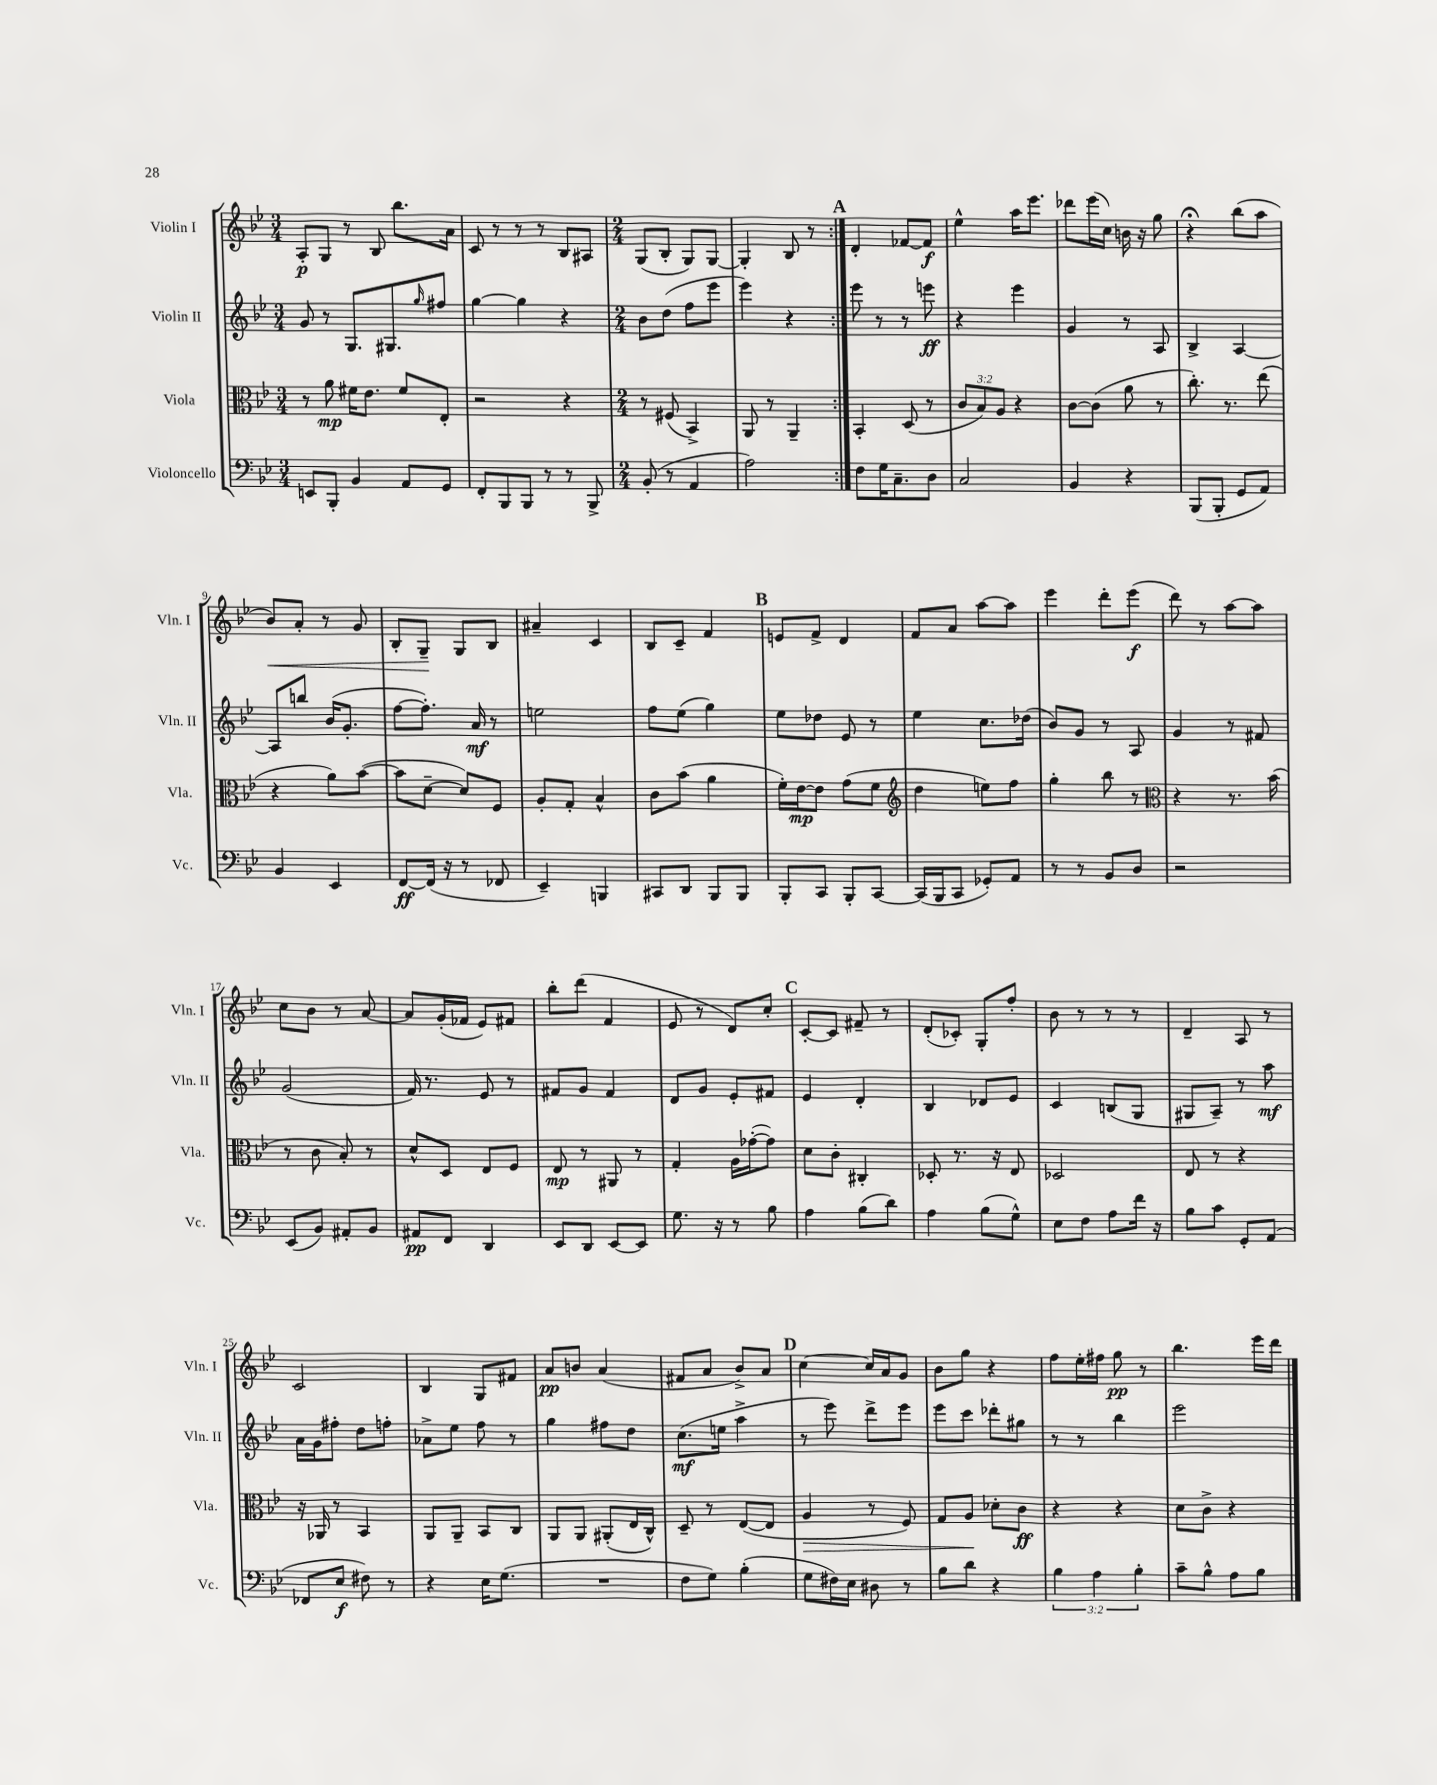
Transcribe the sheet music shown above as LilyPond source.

<<
\new StaffGroup <<
\new Staff = "s0" \with { instrumentName = "Violin I" shortInstrumentName = "Vln. I" } {
    \clef treble \key bes \major \numericTimeSignature \time 3/4
    \repeat volta 2 { a8-.\p g8 r8 bes8 bes''8. a'16 |
    c'8 r8 r8 r8 bes8 ais8 |
    \numericTimeSignature \time 2/4 g8( bes8-. g8) g8~ |
    g4-. bes8 r8 | }
    \mark \markup { \bold "A" } d'4-. fes'8~ fes'8\f |
    ees''4-^ a''16 ees'''8. |
    des'''8 ees'''16( c''16) b'16 r16 g''8 |
    r4\fermata bes''8( a''8 |
    bes'8\<) a'8-. r8 g'8 |
    bes8-. g8--\! g8 bes8 |
    ais'4-- c'4 |
    bes8 c'8-- f'4 |
    \mark \markup { \bold "B" } e'8 f'8-> d'4 |
    f'8 a'8 a''8~ a''8 |
    ees'''4 d'''8-. ees'''8\f( |
    d'''8) r8 a''8~ a''8 |
    c''8 bes'8 r8 a'8~ |
    a'8 g'16-.( fes'16 ees'8) fis'8 |
    bes''8-. d'''8( f'4 |
    ees'8 r8 d'8) c''8-. |
    \mark \markup { \bold "C" } c'8~-. c'8 fis'8-- r8 |
    d'8-.( ces'8-.) g8-. f''8-. |
    bes'8 r8 r8 r8 |
    d'4-- a8 r8 |
    c'2 |
    bes4 g8 fis'8 |
    a'8\pp b'8 a'4( |
    fis'8 a'8 bes'8->) a'8 |
    \mark \markup { \bold "D" } c''4~ c''16 a'16 g'8 |
    bes'8 g''8 r4 |
    f''8 ees''16-. fis''16 g''8\pp r8 |
    bes''4. ees'''16 d'''16 \bar "|." |
}
\new Staff = "s1" \with { instrumentName = "Violin II" shortInstrumentName = "Vln. II" } {
    \clef treble \key bes \major \numericTimeSignature \time 3/4
    \repeat volta 2 { g'8 r8 g8. gis8. \grace { g''16 } fis''8 |
    g''4~ g''4 r4 |
    \numericTimeSignature \time 2/4 bes'8 d''8( f''8 ees'''8 |
    ees'''4) r4 | }
    \mark \markup { \bold "A" } ees'''8 r8 r8 e'''8\ff |
    r4 ees'''4 |
    g'4 r8 a8 |
    bes4-> a4~ |
    a8 b''8 bes'16( g'8.-. |
    f''8~ f''8.-.) a'16\mf r8 |
    e''2 |
    f''8 ees''8( g''4) |
    \mark \markup { \bold "B" } ees''8 des''8 ees'8 r8 |
    ees''4 c''8. des''16( |
    bes'8) g'8 r8 a8 |
    g'4 r8 fis'8 |
    g'2( |
    f'16) r8. ees'8 r8 |
    fis'8 g'8 fis'4 |
    d'8 g'8 ees'8-. fis'8 |
    \mark \markup { \bold "C" } ees'4 d'4-. |
    bes4 des'8 ees'8 |
    c'4 b8( g8 |
    gis8 a8--) r8 a''8\mf |
    a'16 g'16 fis''8-. d''8 f''8-. |
    aes'8-> ees''8 f''8 r8 |
    g''4 fis''8 d''8 |
    c''8.\mf( e''16 a''4-> |
    \mark \markup { \bold "D" } r8 ees'''8) d'''8-> ees'''8 |
    ees'''8 c'''8 des'''8-. gis''8 |
    r8 r8 bes''4 |
    ees'''2 \bar "|." |
}
\new Staff = "s2" \with { instrumentName = "Viola" shortInstrumentName = "Vla." } {
    \clef alto \key bes \major \numericTimeSignature \time 3/4 \override Staff.TupletNumber.text = #tuplet-number::calc-fraction-text
    \repeat volta 2 { r8 a'8\mp fis'16 ees'8. fis'8 ees8-. |
    r2 r4 |
    \numericTimeSignature \time 2/4 r8 fis8( bes,4->) |
    a,8 r8 a,4-- | }
    \mark \markup { \bold "A" } bes,4-. d8( r8 |
    \tuplet 3/2 { c'8 bes8) a8 } r4 |
    c'8~ c'8( a'8 r8 |
    c''8.-.) r8. ees''8( |
    r4 a'8) bes'8~( |
    bes'8 d'8~-- d'8) f8 |
    a8-. g8-. bes4-^ |
    c'8 bes'8( a'4 |
    \mark \markup { \bold "B" } f'16-.) ees'16~\mp ees'8 g'8( f'8 |
    \clef treble d''4 e''8) f''8 |
    g''4-. bes''8 r8 |
    \clef alto r4 r8. bes'16( |
    r8 c'8 bes8-.) r8 |
    d'8-^ d8 ees8 f8 |
    ees8\mp r8 ais,8 r8 |
    g4-. a16 ges'16~-.( ges'8) |
    \mark \markup { \bold "C" } d'8 c'8-. cis4-. |
    des8-. r8. r16 ees8 |
    des2 |
    ees8 r8 r4 |
    r16 aes,16 r8 bes,4 |
    a,8 a,8-- bes,8 c8 |
    a,8 a,8 ais,8-.( ees16 c16-^) |
    d8-- r8 ees8~( ees8 |
    \mark \markup { \bold "D" } a4\> r8 f8) |
    g8 a8\! des'8-. c'8\ff |
    r4 r4 |
    d'8 c'8-> r4 \bar "|." |
}
\new Staff = "s3" \with { instrumentName = "Violoncello" shortInstrumentName = "Vc." } {
    \clef bass \key bes \major \numericTimeSignature \time 3/4 \override Staff.TupletNumber.text = #tuplet-number::calc-fraction-text
    \repeat volta 2 { e,8 bes,,8-. bes,4 a,8 g,8 |
    f,8-. bes,,8 bes,,8 r8 r8 bes,,8-> |
    \numericTimeSignature \time 2/4 bes,8-.( r8 a,4 |
    a2) | }
    \mark \markup { \bold "A" } f8 g16 c8.-- d8 |
    c2 |
    bes,4 r4 |
    bes,,8( bes,,8-. g,8 a,8) |
    bes,4 ees,4 |
    f,8~\ff f,16( r16 r8 fes,8 |
    ees,4--) b,,4 |
    cis,8 d,8 bes,,8 bes,,8 |
    \mark \markup { \bold "B" } bes,,8-. c,8 bes,,8-. c,8~ |
    c,16( bes,,16 c,8 ges,8-.) a,8 |
    r8 r8 bes,8 d8 |
    r2 |
    ees,8( bes,8) ais,8-. bes,8 |
    ais,8\pp f,8 d,4 |
    ees,8 d,8 ees,8~ ees,8 |
    g8. r16 r8 bes8 |
    \mark \markup { \bold "C" } a4 bes8( d'8) |
    a4 bes8( g8-^) |
    ees8 f8 a8 f'16 r16 |
    bes8 c'8 g,8-. a,8( |
    fes,8 ees8\f fis8) r8 |
    r4 ees16 g8.( |
    R2 |
    f8 g8) bes4-.( |
    \mark \markup { \bold "D" } g8 fis16) ees16 dis8 r8 |
    bes8 d'8 r4 |
    \tuplet 3/2 { bes4 a4 bes4-. } |
    c'8-- bes8-^ a8 bes8 \bar "|." |
}
>>
>>
